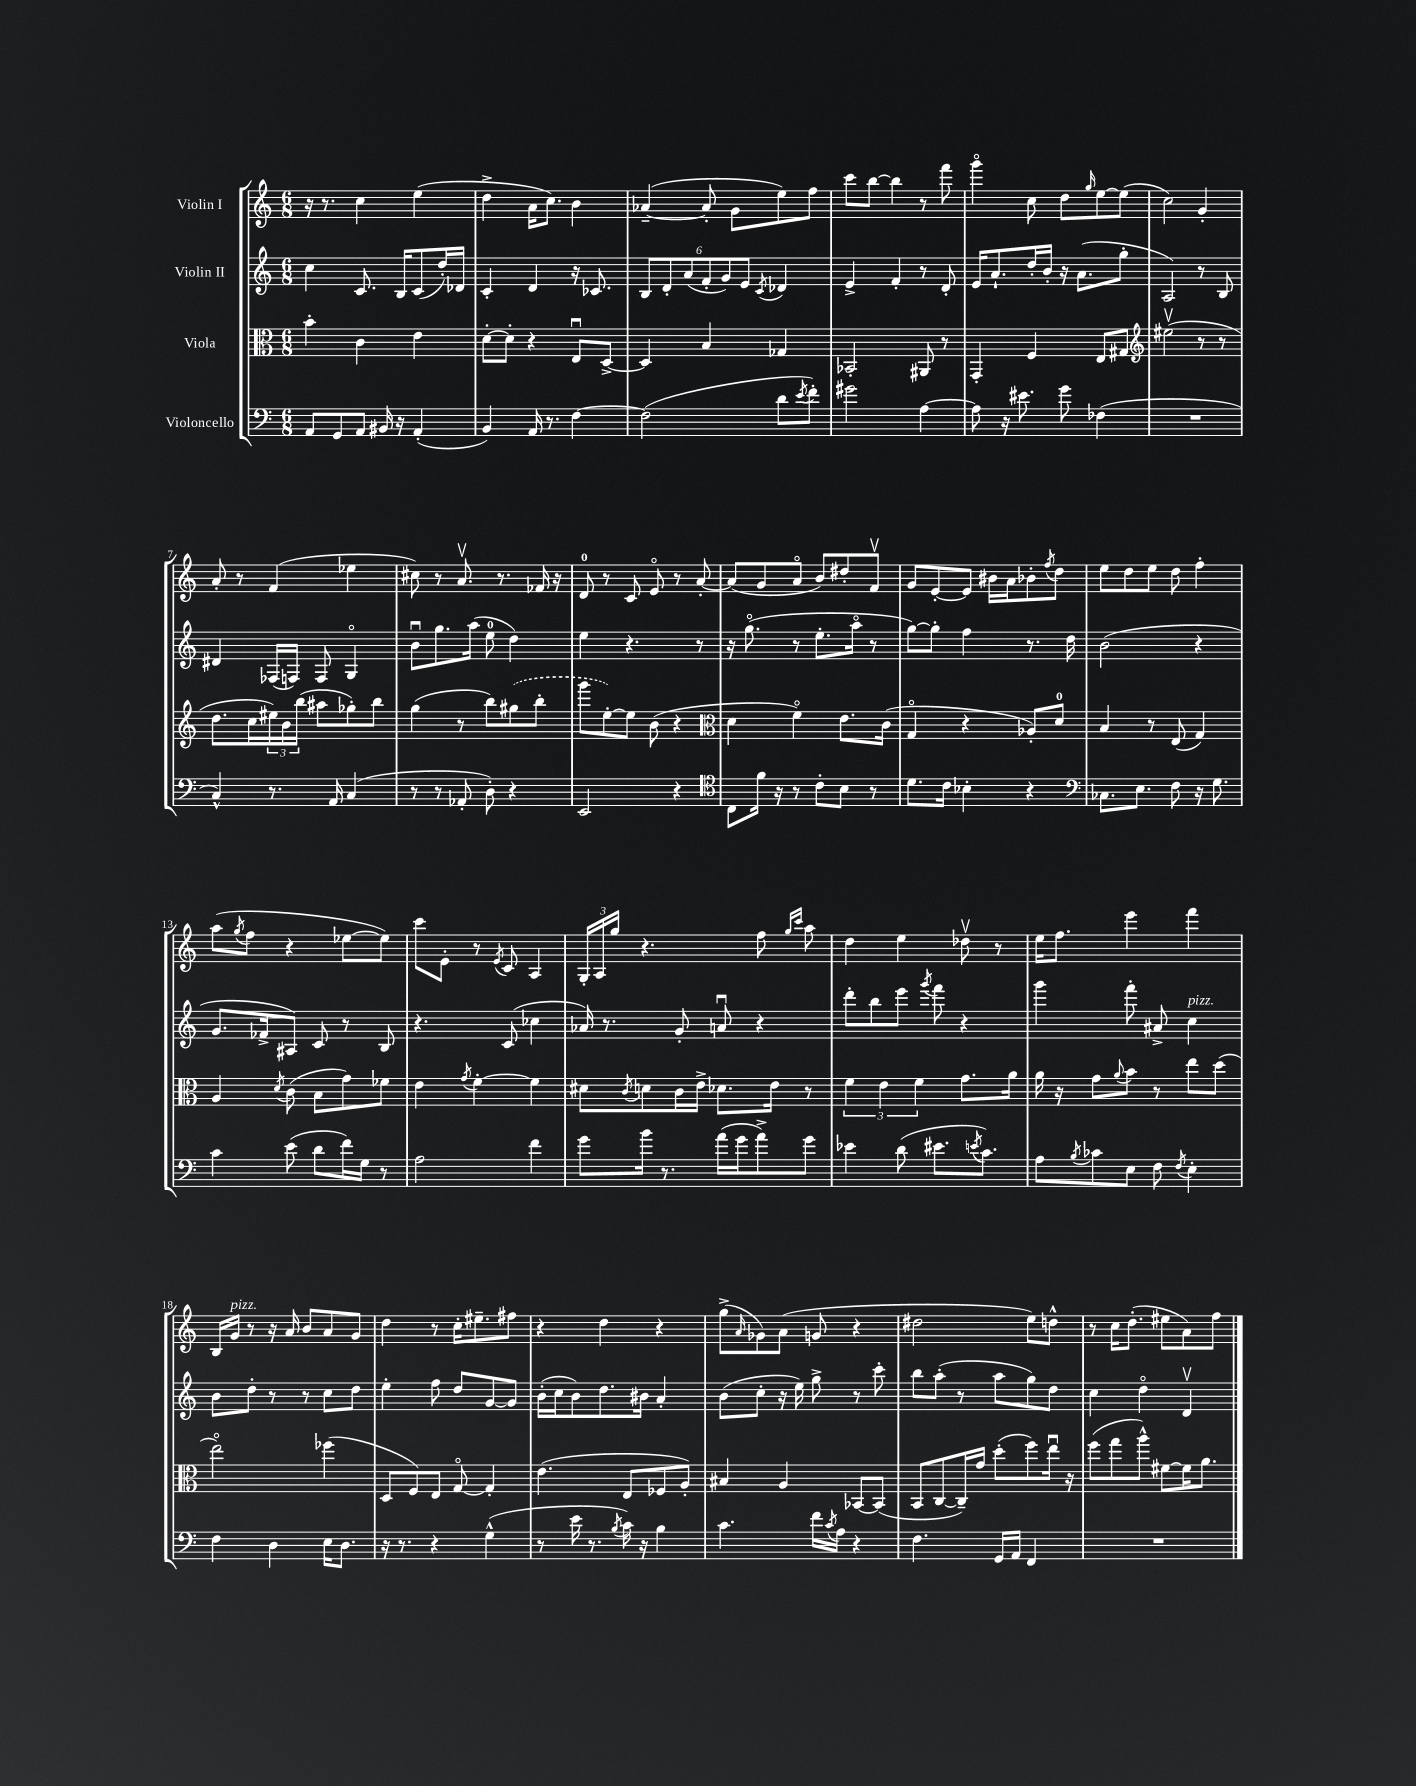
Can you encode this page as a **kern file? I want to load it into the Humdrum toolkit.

**kern	**kern	**kern	**kern
*staff4	*staff3	*staff2	*staff1
*clefF4	*clefC3	*clefG2	*clefG2
*k[]	*k[]	*k[]	*k[]
*M6/8	*M6/8	*M6/8	*M6/8
8AA/L	4b'\	4cc\	16r
.	.	.	8.r
8GG/	.	.	.
8AA/J	4c\	8.c/	4cc\
16BB#/	.	.	.
16r	.	16B/LK	.
(4AA'/	4e\	(8c/	(4ee\
.	.	16dd'/L)	.
.	.	16d-/JJ	.
=	=	=	=
4BB/)	[8d'\L	4c'/	4dd^\
.	8d'\]J	.	.
16AA/	4r	4d/	16a\LK
8.r	.	.	8.cc\J)
[4F\	8Eu/L	16r	4b\
.	.	8.c-/	.
.	[8D^/J	.	.
=	=	=	=
(2F\]	4D/]	12B/L	([4a-~/
.	.	12d'/	.
.	.	(12a/	.
.	4B/	12f'/	8a-'/]
.	.	12g/)	.
.	.	.	8g\L
.	.	12e/J	.
.	.	8qc/	.
8d\L	4G-/	4d-/	8ee\)
8qe/	.	.	.
8f'\J)	.	.	8ff\J
=	=	=	=
2g#\	2BB-'/	4e^/	8ccc\L
.	.	.	[8bb\J
.	.	4f'/	4bb\]
[4A\	8AA#/	8r	8r
.	8r	8d'/	8fff\
=	=	=	=
8A\]	4GG'/	16e/LK	4gggo\
.	.	8.a`/	.
16r	.	.	.
8.e#\	.	.	.
.	4F/	16dd'/L	8cc\
.	.	16b'/JJ	.
8g\	.	16r	8dd\L
.	.	(8.a\L	.
.	.	.	16qqgg/
(4F-\	8E/L	.	[8ee\
.	8G#/J	8gg'\J	(8ee\]J
=	=	=	=
*	*clefG2	*	*
2.r	(2ee#v\	2A/)	2cc\)
.	8r	8r	4g'/
.	8r	8B/	.
=	=	=	=
4C^^/)	8.dd\L	4d#/	8a'/
.	.	.	8r
.	16cc\L	.	.
8.r	24ee#\)	(16F-/LL	(4f/
.	24b\	.	.
.	.	16F/JJ)	.
.	(24bb\JJ	.	.
.	8aa#\L	8F/	.
16AA/	.	.	.
(4C/	8gg-'\)	4Go/	4ee-\
.	8bb\J	.	.
=	=	=	=
8r	(4gg\	8bu\L	8cc#\)
8r	.	8.gg\	8r
8AA-'/	8r	.	8.av/
.	.	(16aa\Jk	.
8D'\)	8bb\L)	8ee\	.
.	.	.	8.r
4r	(8gg#\	4dd\)	.
.	8bb'\J	.	16f-/
.	.	.	16r
=	=	=	=
2EE/	8ggg\L	4ee\	8d/
.	[8ee'\)	.	8r
.	8ee\]J	4.r	8c/
.	(8b\	.	8eo/
4r	4r	.	8r
.	.	8r	[8a'/
=	=	=	=
*clefC4	*clefC3	*	*
8C\L	4d\	16r	(8a/]L
.	.	(8.ggo\	.
16f\Jk	.	.	8g/
16r	.	.	.
8r	4fo\)	8r	8ao/J
8c'\L	.	8.ee'\L	8b/L)
8B\J	8.e\L	.	8dd#'/
.	.	16aao\Jk	.
8r	.	8r	8fv/J
.	(16c\Jk	.	.
=	=	=	=
8.d\L	4Go/	[8gg\L)	8g/L
.	.	8gg'\]J	[8e'/
16c\Jk	.	.	.
4B-'\	4r	4ff\	8e/]J
.	.	.	16b#\LL
.	.	.	16a\J
4r	8A-'/L)	8.r	8b-'\
.	.	.	8qff/
.	8d/J	.	8dd\J
.	.	16dd\	.
=	=	=	=
*clefF4	*	*	*
8.C-\L	4B/	(2b\	8ee\L
.	.	.	8dd\
8.E\J	.	.	.
.	8r	.	8ee\J
8F\	(8E/	.	8dd\
16r	4G/)	4r	4ff'\
8.G\	.	.	.
=	=	=	=
4c\	4A/	8.g/L	(8aa\L
.	.	.	8qgg/
.	.	.	8ff\J
.	.	16f-^/k	.
.	8qd/	.	.
(8e\	(8c\	8A#/J)	4r
8d\L	8B\L	8c/	.
16f\L)	8g\)	8r	[8ee-\L
16G\JJ	.	.	.
8r	8f-\J	8B/	8ee-\]J)
=	=	=	=
2A\	4e\	4.r	8ccc\L
.	.	.	8e'\J
.	8qg/	.	.
.	[4f'\	.	8r
.	.	.	8qe/
.	.	(8c/	8c/
4f\	4f\]	4cc-\	4A/
=	=	=	=
8g\L	8d#\L	16a-/)	24G'/LL
.	.	.	24A/
.	.	8.r	.
.	.	.	24gg/JJ
.	8qc/	.	.
16b\Jk	8d\	.	4.r
8.r	.	.	.
.	16c\L	8g'/	.
.	16e^\JJ	.	.
(16a\LL	8.d-\L	8au/	.
16g\J	.	.	.
8a^\)	.	4r	8ff\
.	16e\Jk	.	.
.	.	.	16qqgg/LL
.	.	.	16qqccc/JJ
8g\J	8r	.	8aa\
=	=	=	=
4e-\	6f\	8ddd'\L	4dd\
.	.	8bb\	.
.	6e\	.	.
(8d\	.	8eee\J	4ee\
.	6f\	.	.
.	.	8qggg/	.
8.e#\L	.	8fff\	.
.	8.g\L	4r	8dd-v\
8qe/	.	.	.
8.c\J)	.	.	.
.	.	.	8r
.	16a\Jk	.	.
=	=	=	=
8A\L	16a\	4ggg\	16ee\LK
.	16r	.	8.ff\J
8qB/	.	.	.
8c-\	8g\L	.	.
.	8qqa/	.	.
8E\J	8b\J	8fff'\	4eee\
8F\	8r	8a#^/	.
8qF/	.	.	.
4E'\	8ee\L	4cc\	4fff\
.	(8dd\J	.	.
=	=	=	=
4F\	2eeo\)	8b\L	16B/LL
.	.	.	16g/JJ
.	.	8dd'\J	8r
4D\	.	8r	16r
.	.	.	16a/
.	.	8r	8b/L
16E\LK	(4ff-\	8cc\L	8a/
8.D\J	.	.	.
.	.	8dd\J	8g/J
=	=	=	=
16r	8D/L	4ee'\	4dd\
8.r	.	.	.
.	8F/)	.	.
4r	8E/J	8ff\	8r
.	[8Go/	8dd/L	16cc'\LK
.	.	.	8.ee#~\
(4G^^\	4G'/]	[8g/	.
.	.	8g/]J	8ff#\J
=	=	=	=
8r	(4.e\	(16b'\LL	4r
.	.	16cc\J	.
16e\	.	8b\)	.
8.r	.	.	.
.	.	8.dd\	4dd\
8qB/	.	.	.
16c\)	8E/L	.	.
16r	.	16b#\Jk	.
4B\	8F-/	4a'/	4r
.	8A'/J)	.	.
=	=	=	=
4.c\	4B#/	(8b\L	(8gg^\L
.	.	.	16qqa/
.	.	8cc'\J	8g-\)
.	4A/	16r	(8a\J
.	.	16ee\)	.
16f\LL	.	8gg^\	8g/
8qc/	.	.	.
16A\JJ	.	.	.
4r	[8BB-/L	8r	4r
.	(8BB-/]J	8ccc'\	.
=	=	=	=
4.F\	8BB/L	8bb\L	2dd#\
.	[8C/	(8aa'\J	.
.	16C~/]L)	8r	.
.	16g/JJ	.	.
16GG/LL	(8dd'\L	8aa\L	.
16AA/JJ	.	.	.
4FF/	8ff\)	8gg\)	8ee\L)
.	16eeu\Jk	8dd\J	8dd^^\J
.	16r	.	.
=	=	=	=
2.r	(8ff\L	4cc\	8r
.	8gg\	.	16cc\LK
.	.	.	(8.dd'\J
.	8aa^^\J)	4ddo\	.
.	[8f#\L	.	8ee#\L
.	16f#\]K	4dv/	8a\)
.	8.a\J	.	.
.	.	.	8ff\J
==	==	==	==
*-	*-	*-	*-
